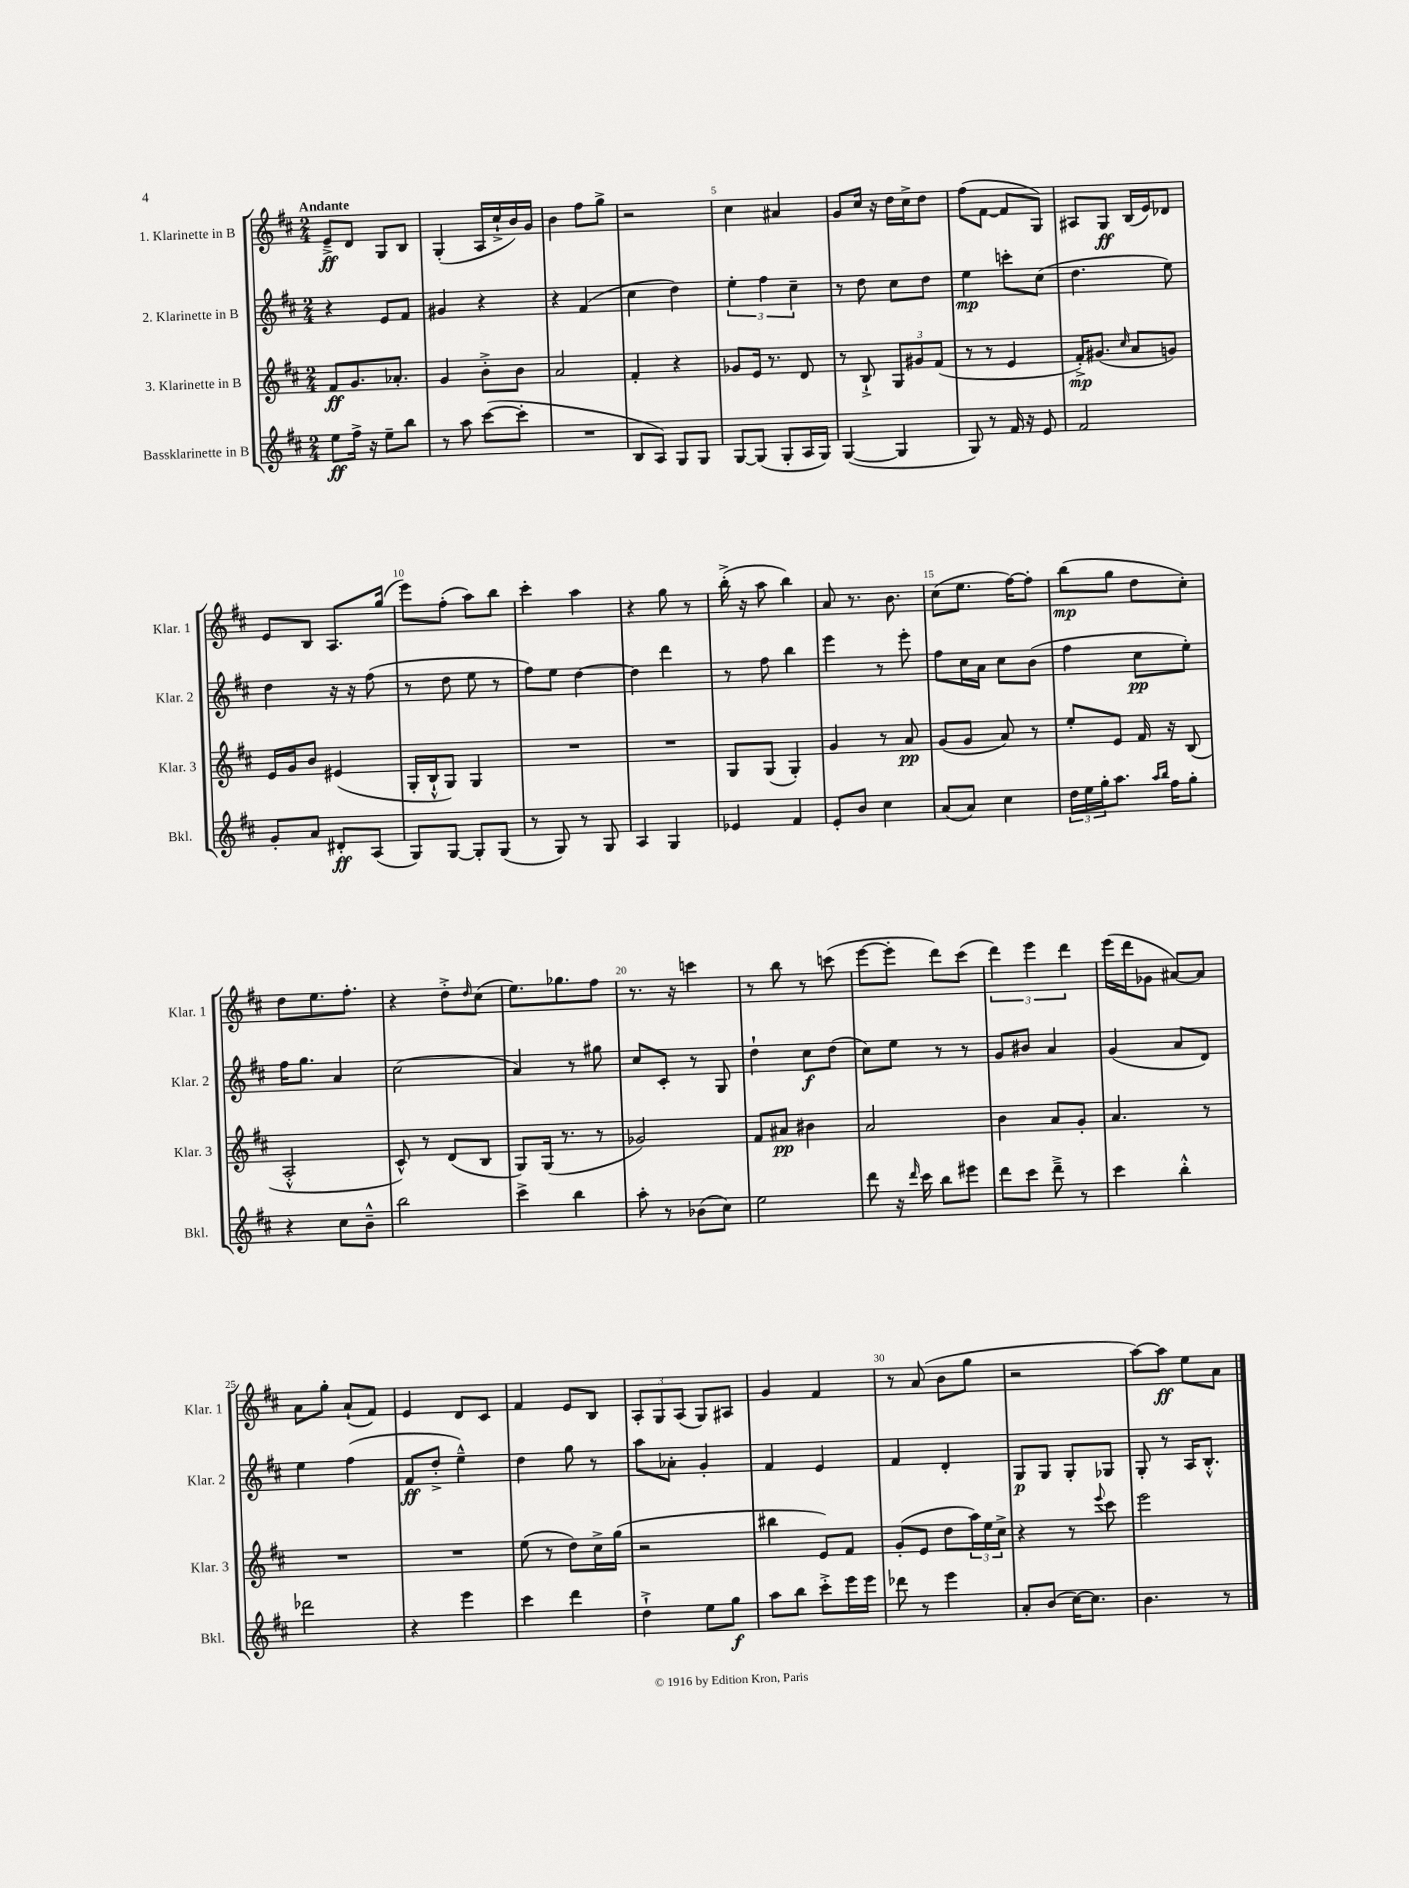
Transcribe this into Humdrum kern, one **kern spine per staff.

**kern	**kern	**kern	**kern
*staff4	*staff3	*staff2	*staff1
*clefG2	*clefG2	*clefG2	*clefG2
*k[f#c#]	*k[f#c#]	*k[f#c#]	*k[f#c#]
*M2/4	*M2/4	*M2/4	*M2/4
8ee	8f#	4r	8e~^
16ff#^	8.g	.	8d
16r	.	.	.
8ee~	.	8e	8G
.	8.a-'	.	.
8bb	.	8f#	8B
=	=	=	=
8r	4g	4g#	(4G'
8aa	.	.	.
([8ccc#	8b'^	4r	16A
.	.	.	16cc#`^
8ccc#']	8b	.	16b)
.	.	.	16g
=	=	=	=
2r	2a	4r	4b
.	.	(4f#	8ff#
.	.	.	8gg^
=	=	=	=
8B	4f#'	4cc#	2r
8A)	.	.	.
8G	4r	4dd)	.
8G	.	.	.
=	=	=	=
[8G	8g-	6ee'	4cc#
(8G]	16e	.	.
.	.	6ff#	.
.	8.r	.	.
8G'	.	.	4a#
.	.	6cc#~	.
16A	8d	.	.
16G)	.	.	.
=	=	=	=
([4G	8r	8r	8g
.	8B`^	8dd	16cc#
.	.	.	16r
4G]	12G	8cc#	16dd
.	.	.	16cc#^
.	12g#	.	.
.	.	8dd	8dd
.	(12f#	.	.
=	=	=	=
8G)	8r	4ee	(8ff#
8r	8r	.	[8f#
16f#	4e	8ccc'	8f#]
16r	.	.	.
8e	.	(8cc#	8G)
=	=	=	=
2f#	16f#'^)	4.dd	8A#
.	(8.g#	.	.
.	.	.	8G
.	16qqcc#	.	.
.	8a	.	(16B
.	.	.	16e)
.	8g)	8ee)	8d-
=	=	=	=
8g'	16e	4dd	8e
.	16g	.	.
8a	8b	.	8B
8d#'	(4e#	16r	8.A
.	.	16r	.
(8A	.	(8ff#	.
.	.	.	(16gg
=	=	=	=
8G)	16G'	8r	8eee)
.	16B`^^	.	.
[8G	8G)	8dd	(8ff#'
8G']	4G	8ee	8aa)
(8G	.	8r	8bb
=	=	=	=
8r	2r	8ff#)	4ccc#'
8G)	.	8ee	.
8r	.	[4dd	4aa
8G	.	.	.
=	=	=	=
4A	2r	4dd]	4r
4G	.	4ddd	8gg
.	.	.	8r
=	=	=	=
4e-	8G	8r	(16bb'^
.	.	.	16r
.	(8G	8ff#	8aa
4f#	4G')	4bb	4bb)
=	=	=	=
8e'	4g	4eee	8a
8b	.	.	8.r
4cc#	8r	8r	.
.	.	.	8.b
.	8a	8eee'	.
=	=	=	=
(8a	(8g	8ff#	(8cc#
8a)	8g	16cc#	8.ee
.	.	16a	.
4cc#	8a)	8cc#	.
.	.	.	[16ff#)
.	8r	(8b	8ff#']
=	=	=	=
24dd	8ee'	4ff#	(8bb
24ee	.	.	.
24gg'	.	.	.
8.aa	8e	.	8gg
.	16f#	8cc#	8dd
16qqaa	.	.	.
16qqbb	.	.	.
16ff#	16r	.	.
8gg'	(8B	8ee')	8cc#')
=	=	=	=
4r	2A'^^	16ff#	8dd
.	.	8.gg	.
.	.	.	8.ee
8cc#	.	4a	.
.	.	.	8.ff#'
8b~^^	.	.	.
=	=	=	=
2bb	8c#^^)	(2cc#	4r
.	8r	.	.
.	(8d	.	8dd'^
.	.	.	16qqdd
.	8B	.	(8cc#
=	=	=	=
4ccc#^	8G)	4a)	8.ee)
.	(16G	.	.
.	8.r	.	8.gg-
4bb	.	8r	.
.	8r	8gg#	8ff#
=	=	=	=
8aa'	2g-)	8cc#	8.r
8r	.	8c#'	.
.	.	.	16r
(8b-	.	8r	4ccc
8cc#)	.	8G	.
=	=	=	=
2ee	8f#	4dd`	8r
.	8a#	.	8bb
.	4b#	8cc#	8r
.	.	(8dd	(8ccc
=	=	=	=
8ddd	2a	8cc#)	[8eee
16r	.	8ee	8eee']
16qqddd	.	.	.
16ccc#	.	.	.
8bb	.	8r	8ddd)
8eee#	.	8r	(8ccc#
=	=	=	=
8ddd	4b	8g	6ddd)
8ccc#	.	8b#	.
.	.	.	6eee
8ddd~^	8a	4a	.
.	.	.	6ddd
8r	8g'	.	.
=	=	=	=
4ccc#	4.a	(4g	(16eee
.	.	.	16ddd
.	.	.	8g-
4bb'^^	.	8a	[8a#)
.	8r	8d)	8a#]
=	=	=	=
2ddd-	2r	4ee	8a
.	.	.	8gg'
.	.	(4ff#	(8a`
.	.	.	8f#)
=	=	=	=
4r	2r	8f#	4e
.	.	8dd'^	.
4eee	.	4ee~^^)	8d
.	.	.	8c#
=	=	=	=
4ccc#	(8ee	4dd	4f#
.	8r	.	.
4ddd	8dd)	8gg	8e
.	16cc#^	8r	8B
.	(16gg	.	.
=	=	=	=
4dd`^	2r	8aa	12A'
.	.	.	12G
.	.	8a-'	.
.	.	.	(12A
8ee	.	4g'	8G)
8gg	.	.	8A#
=	=	=	=
8aa	4bb#	4f#	4g
8bb	.	.	.
8ccc#'^	8e)	4e	4f#
16eee	8f#	.	.
16eee	.	.	.
=	=	=	=
8ddd-	(8g'	4f#	8r
8r	8e	.	(8a
4eee	8dd	4d'	8b
.	24aa)	.	8gg
.	24ee	.	.
.	24cc#^	.	.
=	=	=	=
8a'	4r	8G	2r
(8b	.	8G	.
[16cc#)	8r	8G'	.
8.cc#]	.	.	.
.	8qqeee	.	.
.	8ccc#	8G-	.
=	=	=	=
4.b	2eee	8G'	[8aa)
.	.	8r	8aa]
.	.	16A	8ee
.	.	8.B'^^	.
8r	.	.	8a
==	==	==	==
*-	*-	*-	*-
